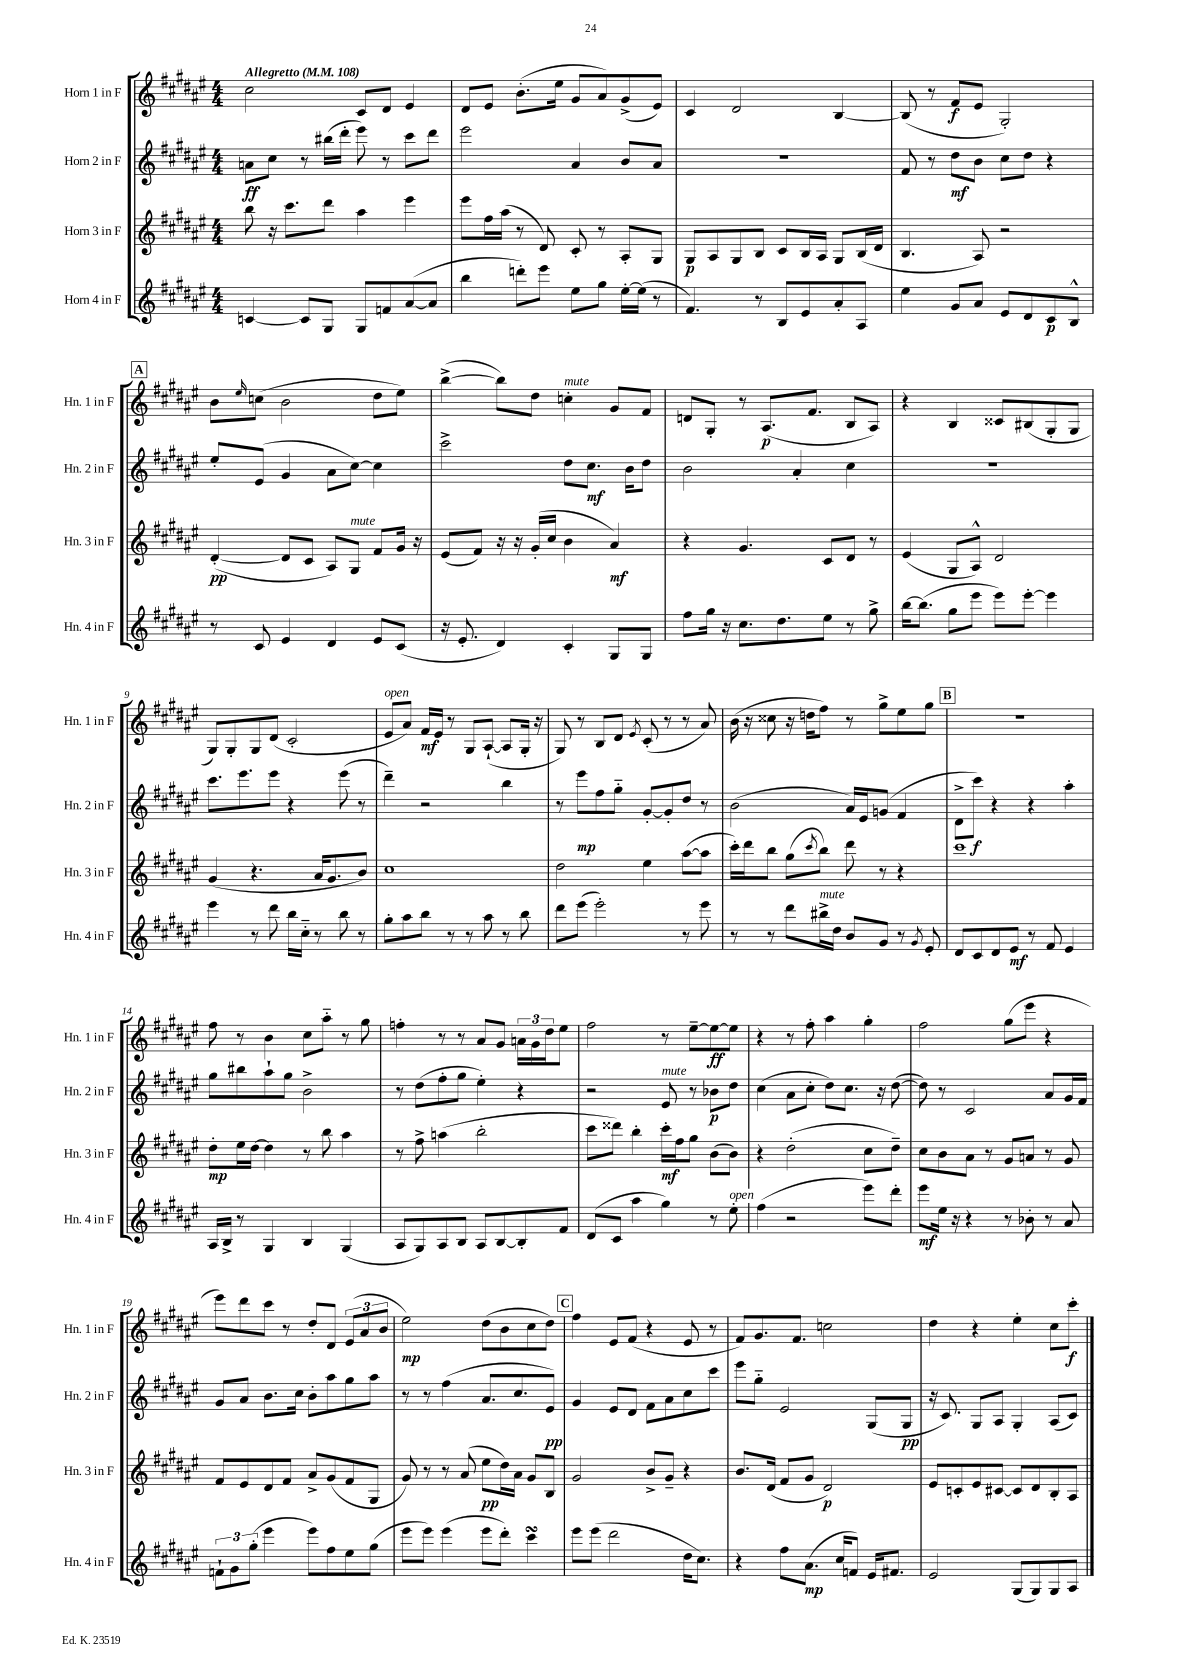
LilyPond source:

<<
\new StaffGroup <<
\new Staff = "s0" \with { instrumentName = "Horn 1 in F" shortInstrumentName = "Hn. 1 in F" } {
    \clef treble \key fis \major \numericTimeSignature \time 4/4 \tempo "Allegretto" 4 = 108
    cis''2 cis'8 dis'8 eis'4 |
    dis'8 eis'8 b'8.-.( eis''16 gis'8 ais'8) gis'8->( eis'8) |
    cis'4 dis'2 b4~ |
    b8( r8 fis'8\f eis'8 gis2-.) |
    \mark \markup { \box "A" } b'8 \grace { eis''16 } c''8( b'2 dis''8 eis''8) |
    b''4~->( b''8) dis''8 c''4-.^\markup { \italic "mute" } gis'8 fis'8 |
    d'8 gis8-. r8 ais8.\p( fis'8. b8 ais8) |
    r4 b4 cisis'8 bis8( gis8-. gis8 |
    gis8) gis8-. gis8 dis'8( cis'2-. |
    eis'8^\markup { \italic "open" } ais'8) fis'16\mf eis'16 r8 gis8 ais8~-!( ais8 gis16-. r16 |
    gis8) r8 b8 dis'8 \acciaccatura { eis'8 } cis'8-.( r8 r8 ais'8) |
    b'16( r16 cisis''8 r16 d''16 fis''8) r8 gis''8-> eis''8 gis''8 |
    \mark \markup { \box "B" } R1 |
    fis''8 r8 b'4 cis''8 ais''8-_ r8 gis''8 |
    f''4-. r8 r8 ais'8 gis'8 \tuplet 3/2 { a'16 gis'16 dis''16 } eis''8 |
    fis''2 r8 eis''8~-- eis''8~\ff eis''8 |
    r4 r8 fis''8-. ais''4 gis''4-. |
    fis''2 gis''8( eis'''8 r4 |
    eis'''8) dis'''8 cis'''8 r8 dis''8-. dis'8 \tuplet 3/2 { eis'8( ais'8 b'8 } |
    eis''2\mp) dis''8( b'8 cis''8 dis''8) |
    \mark \markup { \box "C" } fis''4 eis'8 fis'8( r4 eis'8 r8 |
    fis'8) gis'8. fis'8. c''2 |
    dis''4 r4 eis''4-. cis''8 cis'''8-.\f \bar "|." |
}
\new Staff = "s1" \with { instrumentName = "Horn 2 in F" shortInstrumentName = "Hn. 2 in F" } {
    \clef treble \key fis \major \numericTimeSignature \time 4/4
    a'8\ff cis''8 r8 bis''16( dis'''16-. eis'''8) r8 cis'''8 dis'''8 |
    eis'''2 ais'4 b'8 ais'8 |
    R1 |
    fis'8 r8 dis''8\mf b'8 cis''8 dis''8 r4 |
    \mark \markup { \box "A" } eis''8-. eis'8( gis'4 ais'8 cis''8~) cis''4 |
    cis'''2-> dis''8 cis''8.\mf b'16 dis''8 |
    b'2 ais'4-. cis''4 |
    R1 |
    cis'''8. eis'''8. eis'''8 r4 eis'''8( r8 |
    dis'''4--) r2 b''4 |
    r8 eis'''8\mp fis''8 gis''8-_ gis'8~-. gis'8-. dis''8 r8 |
    b'2( ais'16) eis'16 g'8( fis'4 |
    \mark \markup { \box "B" } dis'8-> cis'''8\f) r4 r4 ais''4-. |
    gis''8 bis''8 ais''8-! gis''8 b'2-> |
    r8 dis''8( fis''8-. gis''8 eis''4-.) r4 |
    r2 eis'8^\markup { \italic "mute" } r8 bes'8\p dis''8 |
    cis''4( ais'8 cis''8-. dis''8) cis''8. r16 dis''8~( |
    dis''8) r8 cis'2 ais'8 gis'16 fis'16 |
    gis'8 ais'8 b'8. cis''16 b'8-. ais''8 gis''8 ais''8 |
    r8 r8 fis''4( ais'8. cis''8. eis'8\pp) |
    \mark \markup { \box "C" } gis'4 eis'8 dis'8 fis'8 ais'8 cis''8 cis'''8 |
    eis'''8 gis''8-_ eis'2 gis8( gis8\pp |
    r16 cis'8.) gis8 ais8 gis4-. ais8( cis'8) \bar "|." |
}
\new Staff = "s2" \with { instrumentName = "Horn 3 in F" shortInstrumentName = "Hn. 3 in F" } {
    \clef treble \key fis \major \numericTimeSignature \time 4/4
    b''8 r16 cis'''8. dis'''8 ais''4 eis'''4 |
    eis'''8 fis''16 ais''16( r8 dis'8) cis'8-. r8 ais8-. gis8 |
    gis8\p ais8 gis8 b8 cis'8 b16 ais16 gis8 b16( dis'16 |
    b4. ais8) r2 |
    \mark \markup { \box "A" } dis'4~-.\pp( dis'8 cis'8 ais8) gis8^\markup { \italic "mute" } fis'8 gis'16 r16 |
    eis'8( fis'8) r16 r16 gis'16-.( cis''16 b'4 ais'4\mf) |
    r4 gis'4. cis'8 dis'8 r8 |
    eis'4( gis8 ais8-^) dis'2 |
    gis'4( r4. ais'16 gis'8. b'8) |
    cis''1 |
    dis''2 eis''4 ais''8~( ais''8 |
    cis'''16-.) dis'''16 b''8 gis''8( \acciaccatura { cis'''8 } b''8) dis'''8 r8 r4 |
    \mark \markup { \box "B" } cis'''1 |
    dis''8-.\mp eis''16 dis''16~ dis''4 r8 b''8 ais''4 |
    r8 fis''8-> a''4( b''2-. |
    cis'''8 disis'''8) b''4-. cis'''16-.\mf fis''16 gis''8 b'8( b'8) |
    r4 dis''2-.( cis''8 dis''8--) |
    cis''8 b'8 ais'8 r8 gis'8 a'8 r8 gis'8 |
    fis'8 eis'8 dis'8 fis'8 ais'8-> gis'8( fis'8 gis8 |
    gis'8) r8 r8 ais'8( eis''8\pp dis''16) ais'16 gis'8 b8 |
    \mark \markup { \box "C" } gis'2 b'8-> gis'8-- r4 |
    b'8. dis'16( fis'8 gis'8 dis'2\p) |
    eis'8 c'8-. eis'8 cis'8~ cis'8 dis'8 b8-. ais8 \bar "|." |
}
\new Staff = "s3" \with { instrumentName = "Horn 4 in F" shortInstrumentName = "Hn. 4 in F" } {
    \clef treble \key fis \major \numericTimeSignature \time 4/4
    c'4~ c'8 gis8 gis8 f'8 ais'8~( ais'8 |
    b''4 d'''8-.) eis'''8 eis''8 gis''8 eis''16~-. eis''16( r8 |
    fis'4.) r8 b8 eis'8 ais'8-. ais8 |
    eis''4 gis'8 ais'8 eis'8 dis'8 cis'8\p b8-^ |
    \mark \markup { \box "A" } r8 cis'8 eis'4 dis'4 eis'8 cis'8( |
    r16 eis'8.-. dis'4) cis'4-. gis8 gis8 |
    fis''8 gis''16 r16 cis''8. dis''8. eis''8 r8 gis''8-> |
    b''16~ b''8.( gis''8 eis'''8 eis'''8) eis'''8~-. eis'''4 |
    eis'''4 r8 dis'''8 b''16 cis''16-_ r8 b''8 r8 |
    gis''8-. ais''8 b''8 r8 r8 ais''8 r8 b''8 |
    dis'''8 eis'''8( eis'''2-.) r8 eis'''8 |
    r8 r8 dis'''8 bis''16->^\markup { \italic "mute" } dis''16 b'8 gis'8 r8 \acciaccatura { gis'8 } eis'8-. |
    \mark \markup { \box "B" } dis'8 cis'8 dis'8 eis'8\mf r8 fis'8 eis'4 |
    ais16 b16-> r8 gis4 b4 gis4( |
    ais8 gis8) ais8 b8 ais8 b8~ b8-. fis'8 |
    dis'8( cis'8 ais''4 gis''4) r8 eis''8-.^\markup { \italic "open" } |
    fis''4( r2 eis'''8) dis'''8-. |
    eis'''8\mf eis''16 r16 r4 r8 bes'8-. r8 ais'8 |
    \tuplet 3/2 { f'8-! gis'8 gis''8-.( } eis'''4 eis'''8) fis''8 eis''8 gis''8( |
    eis'''8 eis'''8) eis'''4( eis'''8 dis'''8-.) cis'''4\turn |
    \mark \markup { \box "C" } eis'''8 eis'''8( dis'''2 dis''16 cis''8.) |
    r4 fis''8 ais'8.\mp( cis''16 f'8) eis'16 fis'8. |
    eis'2 gis8( gis8) gis8 ais8 \bar "|." |
}
>>
>>
